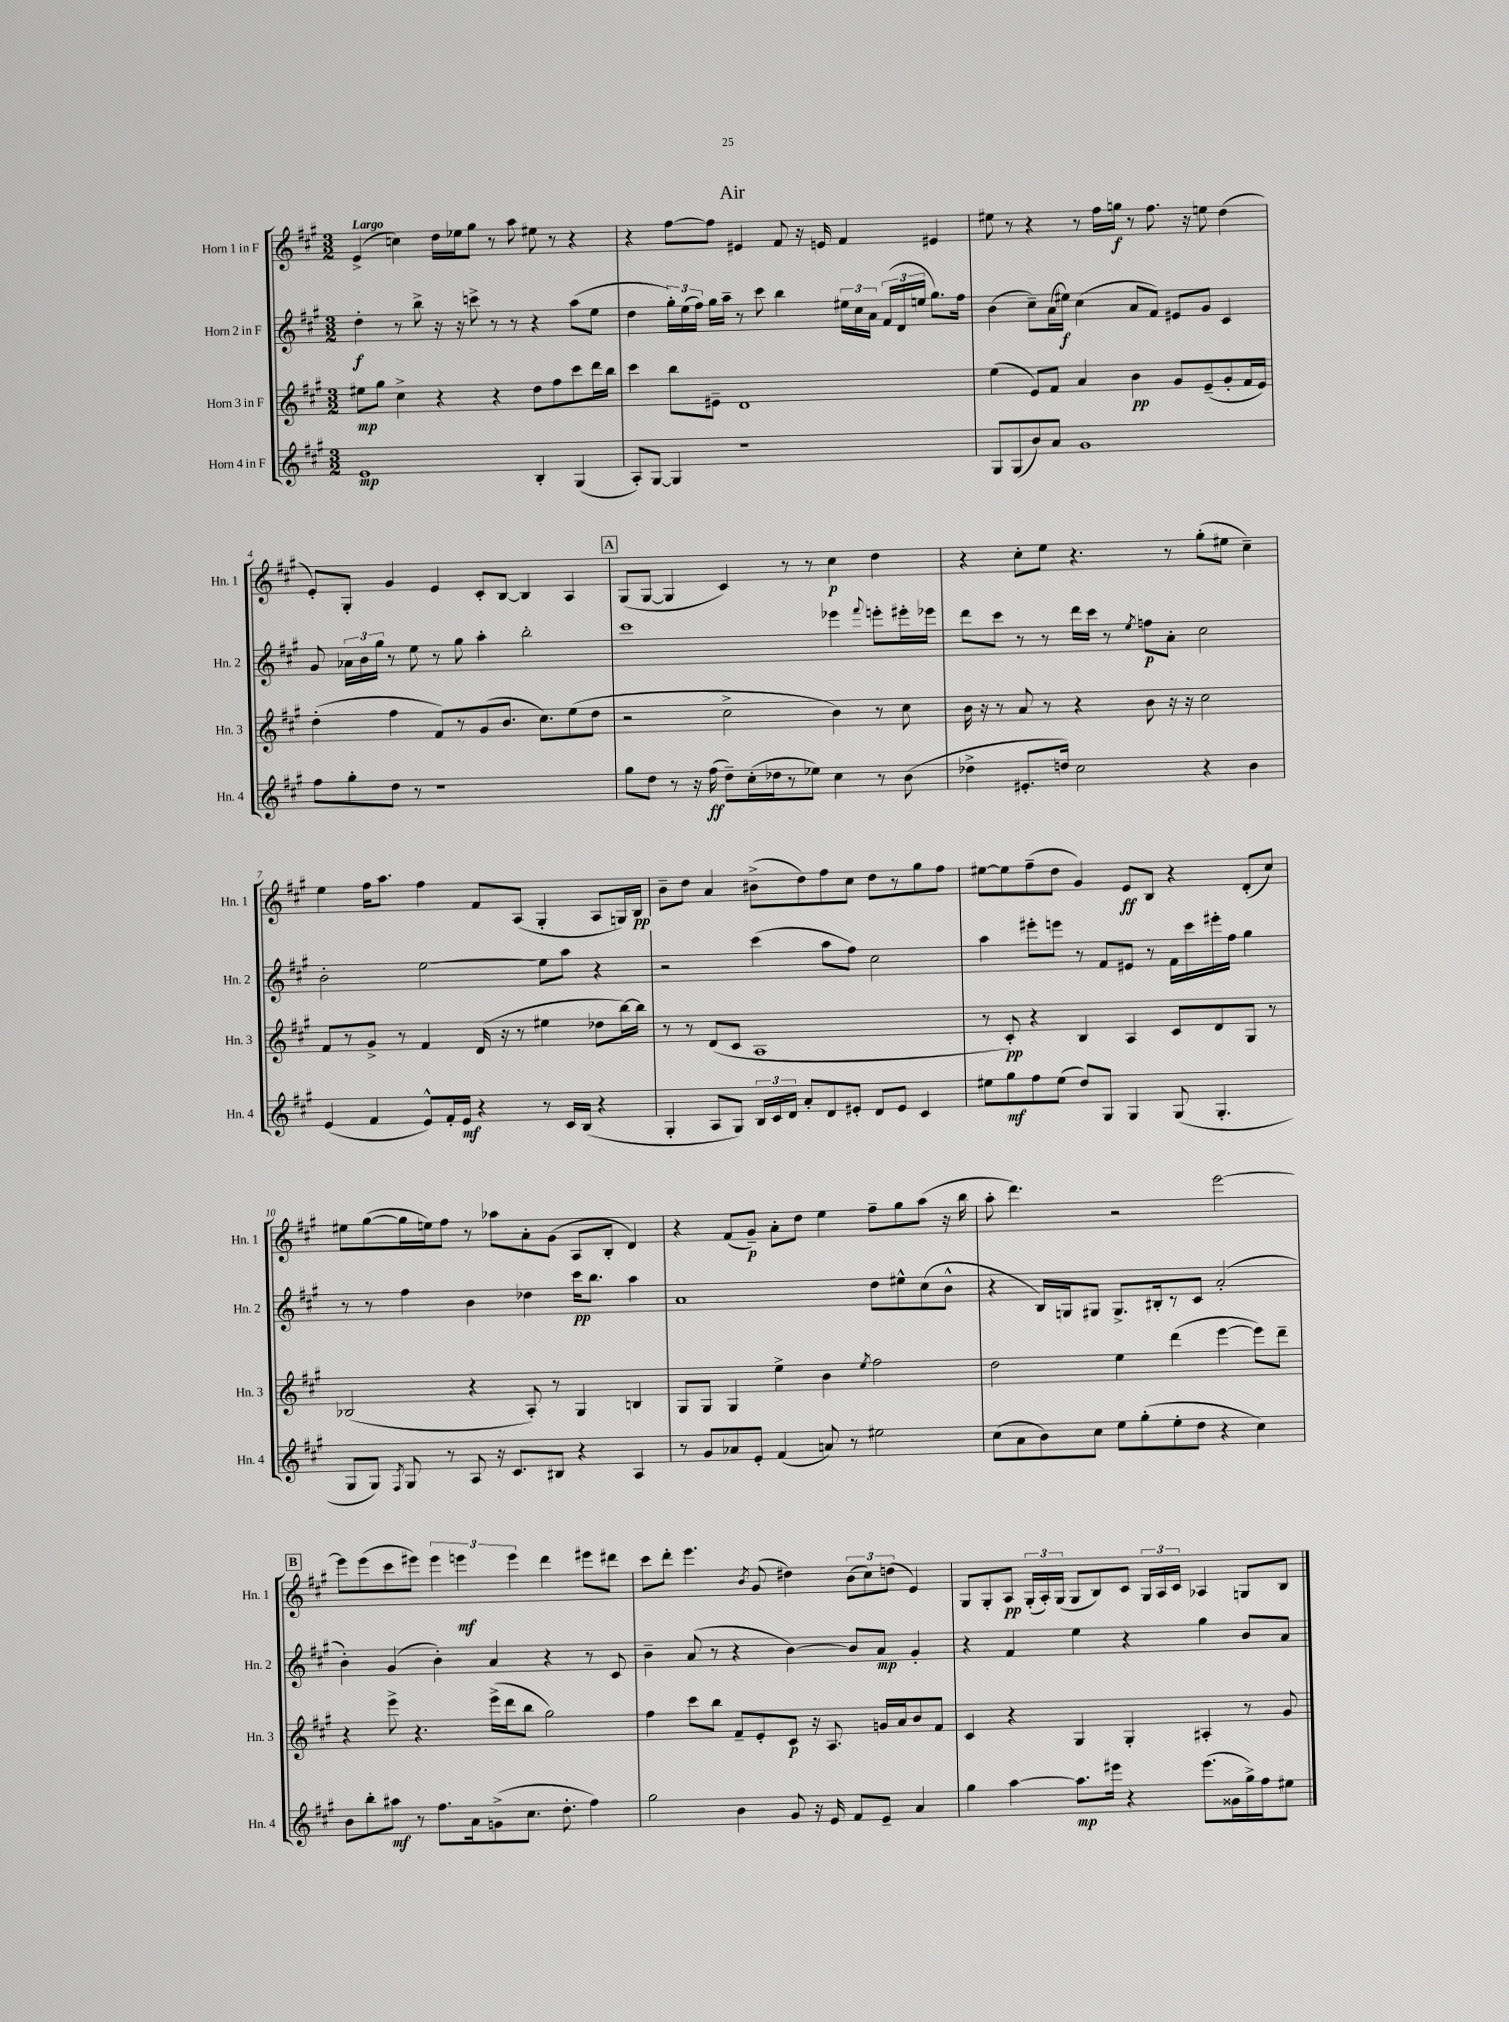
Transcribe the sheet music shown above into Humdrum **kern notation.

**kern	**kern	**kern	**kern
*staff4	*staff3	*staff2	*staff1
*clefG2	*clefG2	*clefG2	*clefG2
*k[f#c#g#]	*k[f#c#g#]	*k[f#c#g#]	*k[f#c#g#]
*M3/2	*M3/2	*M3/2	*M3/2
1e	8ee#\L	4dd'\	(4e^/
.	8gg#\J	.	.
.	4cc#^\	8r	4cc\)
.	.	8bb^\	.
.	4r	16r	16dd\LL
.	.	16r	16ee-\J
.	.	8ccc^\	8gg#\J
.	4r	8r	8r
.	.	8r	8aa\
4B'/	8dd\L	4r	8ee#\
.	8ff#\	.	8r
(4G#/	8ccc#\	(8aa\L	4r
.	16ddd\L	8ee\J	.
.	16bb\JJ	.	.
=	=	=	=
8A'/L)	4ccc#\	4dd\	4r
[8G#/J	.	.	.
4G#/]	8bb\L	24gg#'\LL)	[8ff#\L
.	.	(24ee\	.
.	.	24ff#\JJ)	.
.	8e#~\J	16gg#\LL	8ff#\]J
.	.	16aa~\JJ	.
1r	1d	8r	4e#/
.	.	8ccc#\	.
.	.	4bb\	8f#/
.	.	.	16r
.	.	.	16e/
.	.	24ee#\LL	4f#/
.	.	24cc#\	.
.	.	24a\JJ	.
.	.	(24f#/LL	.
.	.	24d/	.
.	.	24ee/JJ	.
.	.	8.gg#\L)	4e#/
.	.	16ff#\Jk	.
=	=	=	=
8G#/L	(4ee\	(4b\	8ee#\
(8G#/	.	.	8r
8b/)	8e/L)	8cc#~\L)	4r
8a/J	8f#/J	(16a\L	.
.	.	16ee#\JJ)	.
1g#	4a/	(4cc#\	8r
.	.	.	16ff#\LL
.	.	.	16gg\JJ
.	4b\	8a/L	8r
.	.	8f#/J)	8.ff#\
.	8g#/L	8e#/L	.
.	.	.	16r
.	(8e~/	8g#/J	8ee\
.	8g#'/	4c#/	(4dd\
.	16f#/L	.	.
.	16e/JJ)	.	.
=	=	=	=
8ff#\L	(4dd'\	8g#/	8e'/L)
8gg#'\	.	24a-\LL	8G#'/J
.	.	24b\	.
.	.	24gg#\JJ	.
8dd\J	4ff#\	8r	4g#/
8r	.	8ee\	.
1r	8f#/L)	8r	4e/
.	8r	8gg#\	.
.	(8g#/	4aa'\	8c#'/L
.	8.b/J	.	[8B/J
.	.	2bb'\	4B/]
.	8.cc#\L)	.	.
.	(8ee\	.	4A/
.	8dd\J	.	.
=	=	=	=
8gg#\L	2r	1ccc#	(8G#/L
8dd\J	.	.	[8G#/J
8r	.	.	4G#/]
16r	.	.	.
(16ff#\	.	.	.
8dd~\L)	2cc#^\	.	4c#/)
(16cc#'\L	.	.	.
16dd-\J	.	.	.
8r	.	.	8r
8ee-\J)	.	.	8r
4cc#\	4b\)	4eee-\	4cc#\
.	.	8qqfff#/	.
8r	8r	8eee'\L	4dd\
(8b\	8cc#\	16eee#'\L	.
.	.	16eee-\JJ	.
=	=	=	=
4dd-^\	16b\	8ddd\L	4r
.	16r	.	.
.	8r	8ccc#\J	.
8.e#'/L	8a/	8r	8cc#'\L
.	8r	8r	8ee\J
16dd/Jk)	.	.	.
2cc#\	4r	16ddd\LL	4.r
.	.	16ccc#\JJ	.
.	.	8r	.
.	.	8qee/	.
.	8b\	8ff\L	.
.	16r	8a'\J	8r
.	16r	.	.
4r	2cc#\	2cc#\	(8gg#'\L
.	.	.	8ee#\J
4b\	.	.	4cc#~\)
=	=	=	=
(4e/	8f#/L	2b'\	4ee\
.	8r	.	.
4f#/	8g#^/J	.	16ff#\LK
.	.	.	8.aa\J
.	8r	.	.
8e^^/L)	4f#/	[2ee\	4ff#\
16f#'/L	.	.	.
16e/JJ	.	.	.
4r	(16d/	.	8f#/L
.	16r	.	.
.	8r	.	(8A/J
8r	4ee#\	8ee\]L	4G#'/
16c#/LL	.	8aa\J	.
(16B/JJ	.	.	.
4r	8dd-\L	4r	8A/L
.	[16bb\L)	.	16G/L)
.	16bb\]JJ	.	16B/JJ
=	=	=	=
4G#'/	8r	2r	8b~\L
.	8r	.	8dd\J
8A/L	(8d/L	.	4a/
8G#/J)	8c#/J	.	.
24B/LL	1A	(4ccc#\	(8b#^\L
24c#/	.	.	.
24d/JJ	.	.	.
8a'/L	.	.	8dd\)
8d/	.	8aa\L	8ff#\
8e#'/J	.	8ff#\J)	8cc#\J
8d/L	.	2cc#\	8dd\L
8e#/J	.	.	8r
4c#/	.	.	8gg#\
.	.	.	8ff#\J
=	=	=	=
8ee#\L	8r	4aa\	[8ee#\L
8gg#\	8c#'/)	.	8ee#\]
8ff#\	4r	8eee#'\L	(8ff#~\
(8ee#\J	.	8eee\J	8dd\J
8dd/L)	4B/	8r	4g#/)
8G#/J	.	8f#/L	.
4G#/	4A/	8e#/J	8e/L
.	.	8r	8B/J
(8G#/	8c#/L	16f#\LL	4r
.	.	16ccc#\	.
4.G#'/	8d/	16eee#'\	.
.	.	16ff#\JJ	.
.	8G#/J	4gg#\	(8d'/L
.	8r	.	8cc#/J)
=	=	=	=
8G#/L	(2B-/	8r	8ee#\L
8G#/J)	.	8r	([8gg#\
8qF#/	.	.	.
8G#/	.	4ff#\	16gg#\]L
.	.	.	16ee\J)
8r	.	.	8ff#\J
8A/	4r	4b\	8r
16r	.	.	8aa-\L
8.c#/L	.	.	.
.	8A'/)	4dd-\	8a'\
8B#/J	8r	.	(8g#\J
4r	4G#/	16ccc#\LK	8A/L
.	.	8.bb\J	.
.	.	.	8B'/J
4A/	4B/	4aa\	4d/)
=	=	=	=
8r	8G#/L	1a	4r
8g#/L	8G#/J	.	.
8a-/	4G#/	.	(8f#/L
8e'/J	.	.	8g#~/J)
(4f#/	4ee^\	.	8a'\L
.	.	.	8dd\J
8a/)	4b\	.	4ee\
8r	.	.	.
.	8qee/	.	.
2ee#\	2ff#\	8dd\L	8ff#~\L
.	.	8ee#^^\	8gg#\
.	.	(8cc#\	(8aa\J
.	.	8b^^\J	16r
.	.	.	16bb\
=	=	=	=
(8cc#\L	2dd\	4r	8aa'\
8a\	.	.	4.ddd\)
8b\)	.	16B/LL)	.
.	.	16G/J	.
8cc#\J	.	8G#/J	.
8ee\L	4ee\	8.G#^/L	2r
(8gg#'\	.	.	.
.	.	16B#'/k	.
8ee'\	(4ddd\	8r	.
8dd\J	.	8c#/J	.
4r	[4eee\	(2a'/	[2eee\
4cc#\)	8eee\]L)	.	.
.	8ddd~\J	.	.
=	=	=	=
8b\L	4r	4b'\)	8eee\]L
8bb'\	.	.	(8eee\
8aa#\J	8eee^\	(4g#/	8ccc#\
8r	4.r	.	8eee#\J)
8.ff#\L	.	4b'\)	6eee#\
.	.	.	6eee\
16a\k	.	.	.
(8g^\	(16eee^\LL	4a/	.
.	16ddd\J	.	.
.	.	.	6eee\
8.cc#\J	8bb\J	.	.
.	2gg#\)	4r	4ddd\
8.dd'\	.	.	.
4ff#\)	.	8r	8eee#\L
.	.	8c#/	8ddd#\J
=	=	=	=
2gg#\	4ff#\	4b~\	8ccc#\L
.	.	.	8ddd'\J
.	8ccc#\L	(8a/	4.eee\
.	8bb\J	8r	.
4b\	8f#~/L	4r	.
.	.	.	8qb/
.	8e'/	.	(8g#/
8g#/	8c#/J	[4b\)	4dd#\)
16r	16r	.	.
16e/	8.A/	.	.
8f#/L	.	8b/]L	(12b\L
.	.	.	12cc#\)
8e~/J	16g/LL	8a/J	.
.	.	.	(12dd\J
.	16a/J	.	.
4a/	8b/	4g#'/	4e/)
.	8f#/J	.	.
=	=	=	=
4gg#\	4c#/	4r	8G#/L
.	.	.	8G#'/
[4aa\	4r	4f#/	8A/J
.	.	.	(24G#'/LL
.	.	.	24A'/)
.	.	.	(24G#/JJ
8.aa\]L	4G#/	4ee\	8G#/L
.	.	.	8B/)
16eee#\Jk	.	.	.
4r	4G#'/	4r	8c#/J
.	.	.	24G#/LL
.	.	.	24A/
.	.	.	24c#/JJ
(8.eee#\L	4A#'/	4gg#\	4A-/
16g##\L	.	.	.
16gg#^\)	8r	8b/L	8G/L
16ff#\J	.	.	.
8ee#\J	8g#/	8a/J	8B/J
==	==	==	==
*-	*-	*-	*-
